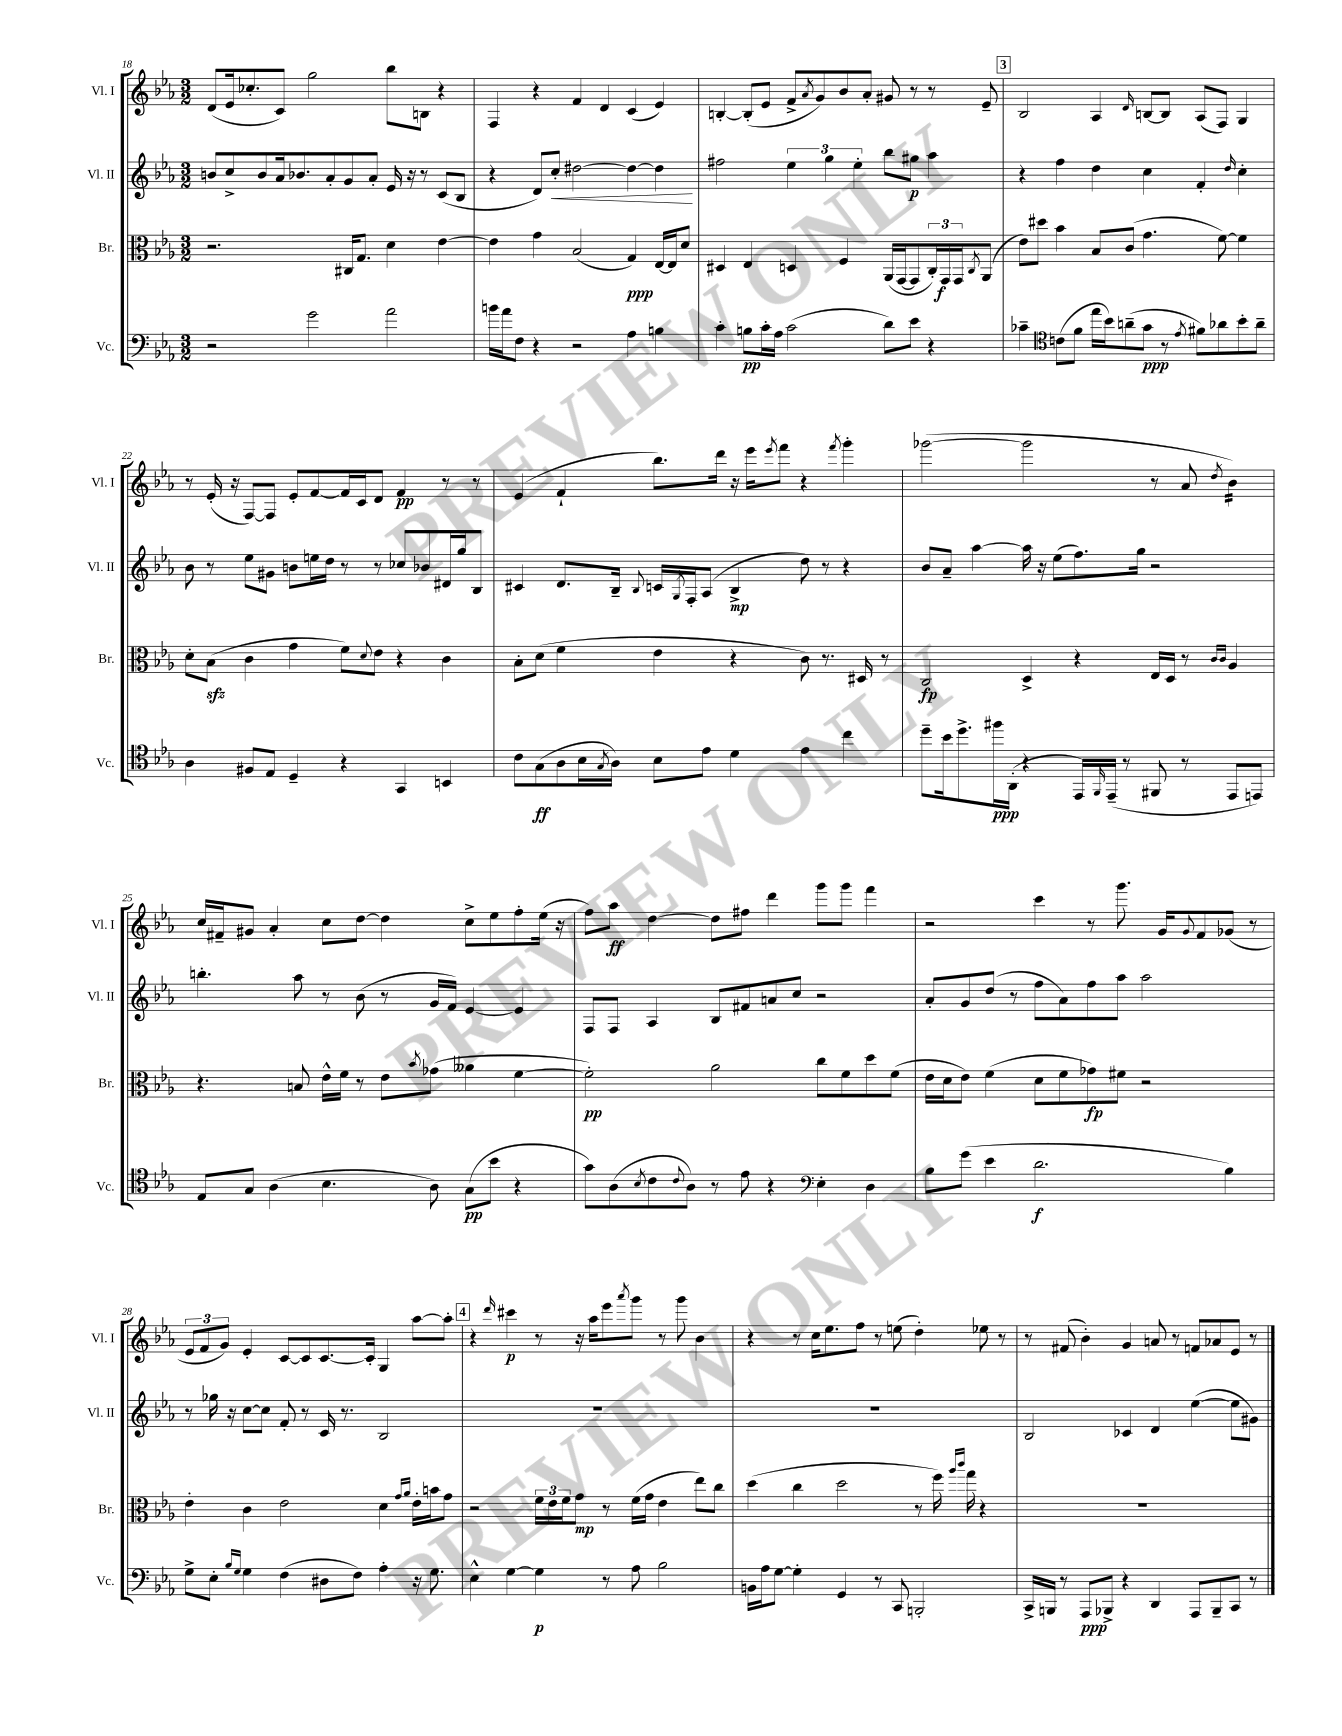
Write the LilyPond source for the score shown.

<<
\new StaffGroup <<
\new Staff = "s0" \with { instrumentName = "Vl. I" shortInstrumentName = "Vl. I" } {
    \clef treble \key ees \major \numericTimeSignature \time 3/2
    d'8( ees'16 ces''8.-. c'8) g''2 bes''8 b8 r4 |
    f4 r4 f'4 d'4 c'4( ees'4) |
    b4~-. b8-.( ees'8 f'8-> \acciaccatura { aes'8 } g'8) bes'8 aes'8-. gis'8 r8 r8 ees'8-- |
    \mark \markup { \box "3" } bes2 aes4 \grace { d'16 } b8~ b8 aes8( f8) g4 |
    r8 ees'16-.( r16 f8~) f8 ees'8-. f'8~ f'16 c'16 d'8 f'4\pp r8 r8 |
    ees'4( f'4-! bes''8.) d'''16 r16 ees'''16 \acciaccatura { ees'''8 } f'''8 r4 \acciaccatura { f'''8 } g'''4-. |
    ges'''2~( ges'''2 r8 aes'8 \acciaccatura { d''8 } bes'4:16) |
    c''16 fis'16-- gis'8 aes'4-. c''8 d''8~ d''4 c''8-> ees''8 f''8-. ees''16( r16 |
    f''8) aes''8\ff d''4~ d''8 fis''8 d'''4 g'''8 g'''8 f'''4 |
    r2 c'''4 r8 g'''8. g'16 \appoggiatura { g'8 } f'8 ges'8( r8 |
    \tuplet 3/2 { ees'8 f'8 g'8) } ees'4-. c'8~ c'8 c'8.~ c'16-. g4 aes''8~ aes''8-. |
    \mark \markup { \box "4" } r4 \grace { d'''16 } cis'''4\p r8 r16 aes''16 ees'''8 \acciaccatura { aes'''8 } g'''8 r8 g'''8 bes'4 |
    r4 r8 c''16 ees''8. f''8 r8 e''8( d''4-.) ees''8 r8 |
    r8 fis'8( bes'4-.) g'4 a'8 r8 f'8 aes'8 ees'8 r8 \bar "|." |
}
\new Staff = "s1" \with { instrumentName = "Vl. II" shortInstrumentName = "Vl. II" } {
    \clef treble \key ees \major \numericTimeSignature \time 3/2
    b'8 c''8-> b'8 aes'16 bes'8. aes'8-. g'8 aes'8-. ees'16 r16 r8 c'8( bes8 |
    r4 d'8) c''8-.\< dis''2~ dis''4~ dis''4\! |
    fis''2 \tuplet 3/2 { ees''4 g''4 ees''4-. } bes''8 gis''8\p aes''4 |
    \mark \markup { \box "3" } r4 f''4 d''4 c''4 f'4-. \grace { d''16 } c''4-. |
    bes'8 r8 ees''8 gis'8 b'8 e''16 d''16 r8 r8 ces''8 bes'8 dis'16 g''16 bes8 |
    cis'4 d'8. bes16-- \appoggiatura { bes8 } c'16 \acciaccatura { g8 } f16-. aes8( bes4->\mp d''8) r8 r4 |
    bes'8 aes'8-- aes''4~ aes''16 r16 ees''8( f''8.) g''16 r2 |
    b''4.-. aes''8 r8 bes'8( r8 g'16 f'16) ees'4~ ees'4 |
    f8 f8 aes4 bes8 fis'8 a'8 c''8 r2 |
    aes'8-. g'8 d''8( r8 f''8 aes'8) f''8 aes''8 aes''2 |
    r8 ges''16 r16 c''8~ c''8 f'8-. r8 c'16 r8. bes2 |
    \mark \markup { \box "4" } R1. |
    R1. |
    bes2 ces'4 d'4 ees''4~( ees''8 gis'8) \bar "|." |
}
\new Staff = "s2" \with { instrumentName = "Br." shortInstrumentName = "Br." } {
    \clef alto \key ees \major \numericTimeSignature \time 3/2
    r2. cis16 g8. d'4 ees'4~ |
    ees'4 g'4 bes2( g4\ppp) ees16~ ees16 d'8 |
    dis4 ees4 d4 f4 aes,16( g,16~ g,8 \tuplet 3/2 { c16-.) g,16\f g,16 } \acciaccatura { c8 } aes,8( |
    \mark \markup { \box "3" } ees'8) dis''8 bes'4 bes8 c'8( g'4. f'8~) f'4 |
    d'8-. bes8\sfz( c'4 g'4 f'8) \appoggiatura { d'8 } ees'8 r4 c'4 |
    bes8-. d'8( f'4 ees'4 r4 c'8) r8. dis16 r8 |
    c2\fp d4-> r4 ees16 d16 r8 \grace { c'16 c'16 } aes4 |
    r4. b8 ees'16-^ f'16 r8 ees'8 \acciaccatura { bes'8 } ges'8( aeses'4 f'4~ |
    f'2-.\pp) aes'2 c''8 f'8 d''8 f'8( |
    ees'16 d'16 ees'8) f'4( d'8 f'8 ges'8\fp) fis'8 r2 |
    ees'4-. c'4 ees'2 d'4 \grace { g'16 aes'16 } ees'16-. b'16 g'8 |
    \mark \markup { \box "4" } r2 \tuplet 3/2 { f'16 ees'16 f'16 } g'8\mp r8 f'16( g'16 ees'4 ees''8) c''8 |
    d''4( c''4 d''2 r8 f''16) \grace { aes''16 c'''16 } g''16 r4 |
    R1. \bar "|." |
}
\new Staff = "s3" \with { instrumentName = "Vc." shortInstrumentName = "Vc." } {
    \clef bass \key ees \major \numericTimeSignature \time 3/2
    r2 g'2 aes'2 |
    b'16 aes'16 f8 r4 r2 aes4 b4 |
    c'4-. b8\pp c'16-. aes16 c'2( d'8) ees'8 r4 |
    \mark \markup { \box "3" } ces'4-- \clef tenor c'8( f'8 ees''16 bes'16) a'8--( g'8\ppp r8 \acciaccatura { ees'8 } fis'8) aes'8 bes'8-. aes'8-- |
    aes4 fis8 ees8 d4-- r4 g,4 b,4 |
    c'8 g8\ff( aes8 bes16 \acciaccatura { g8 } aes16) bes8 ees'8 d'4 ees'4 c''4 |
    d''8-- bes'16 d''8.-> fis''16\ppp aes,16-.( r4 ees,16) \grace { f,16 } ees,16--( r8 fis,8 r8 ees,8 e,8) |
    ees8 g8 aes4( bes4. aes8) g8\pp( bes'8 r4 |
    g'8) aes8( \acciaccatura { bes8 } c'8 \appoggiatura { c'8 } aes8) r8 ees'8 r4 \clef bass ees4-. d4 |
    bes8 g'8( ees'4 d'2.\f bes4) |
    g8-> ees8-. \grace { bes16 g16 } g4 f4( dis8 f8) aes4-. r16 g8. |
    \mark \markup { \box "4" } ees4-^ g4~ g4\p r8 aes8 bes2 |
    b,16 aes16 g8~ g4-. g,4 r8 c,8 b,,2-. |
    c,16-> b,,16 r8 aes,,8\ppp bes,,8-> r4 d,4 aes,,8 bes,,8-- c,8 r8 \bar "|." |
}
>>
>>
\layout { \context { \Score currentBarNumber = #18 } }
